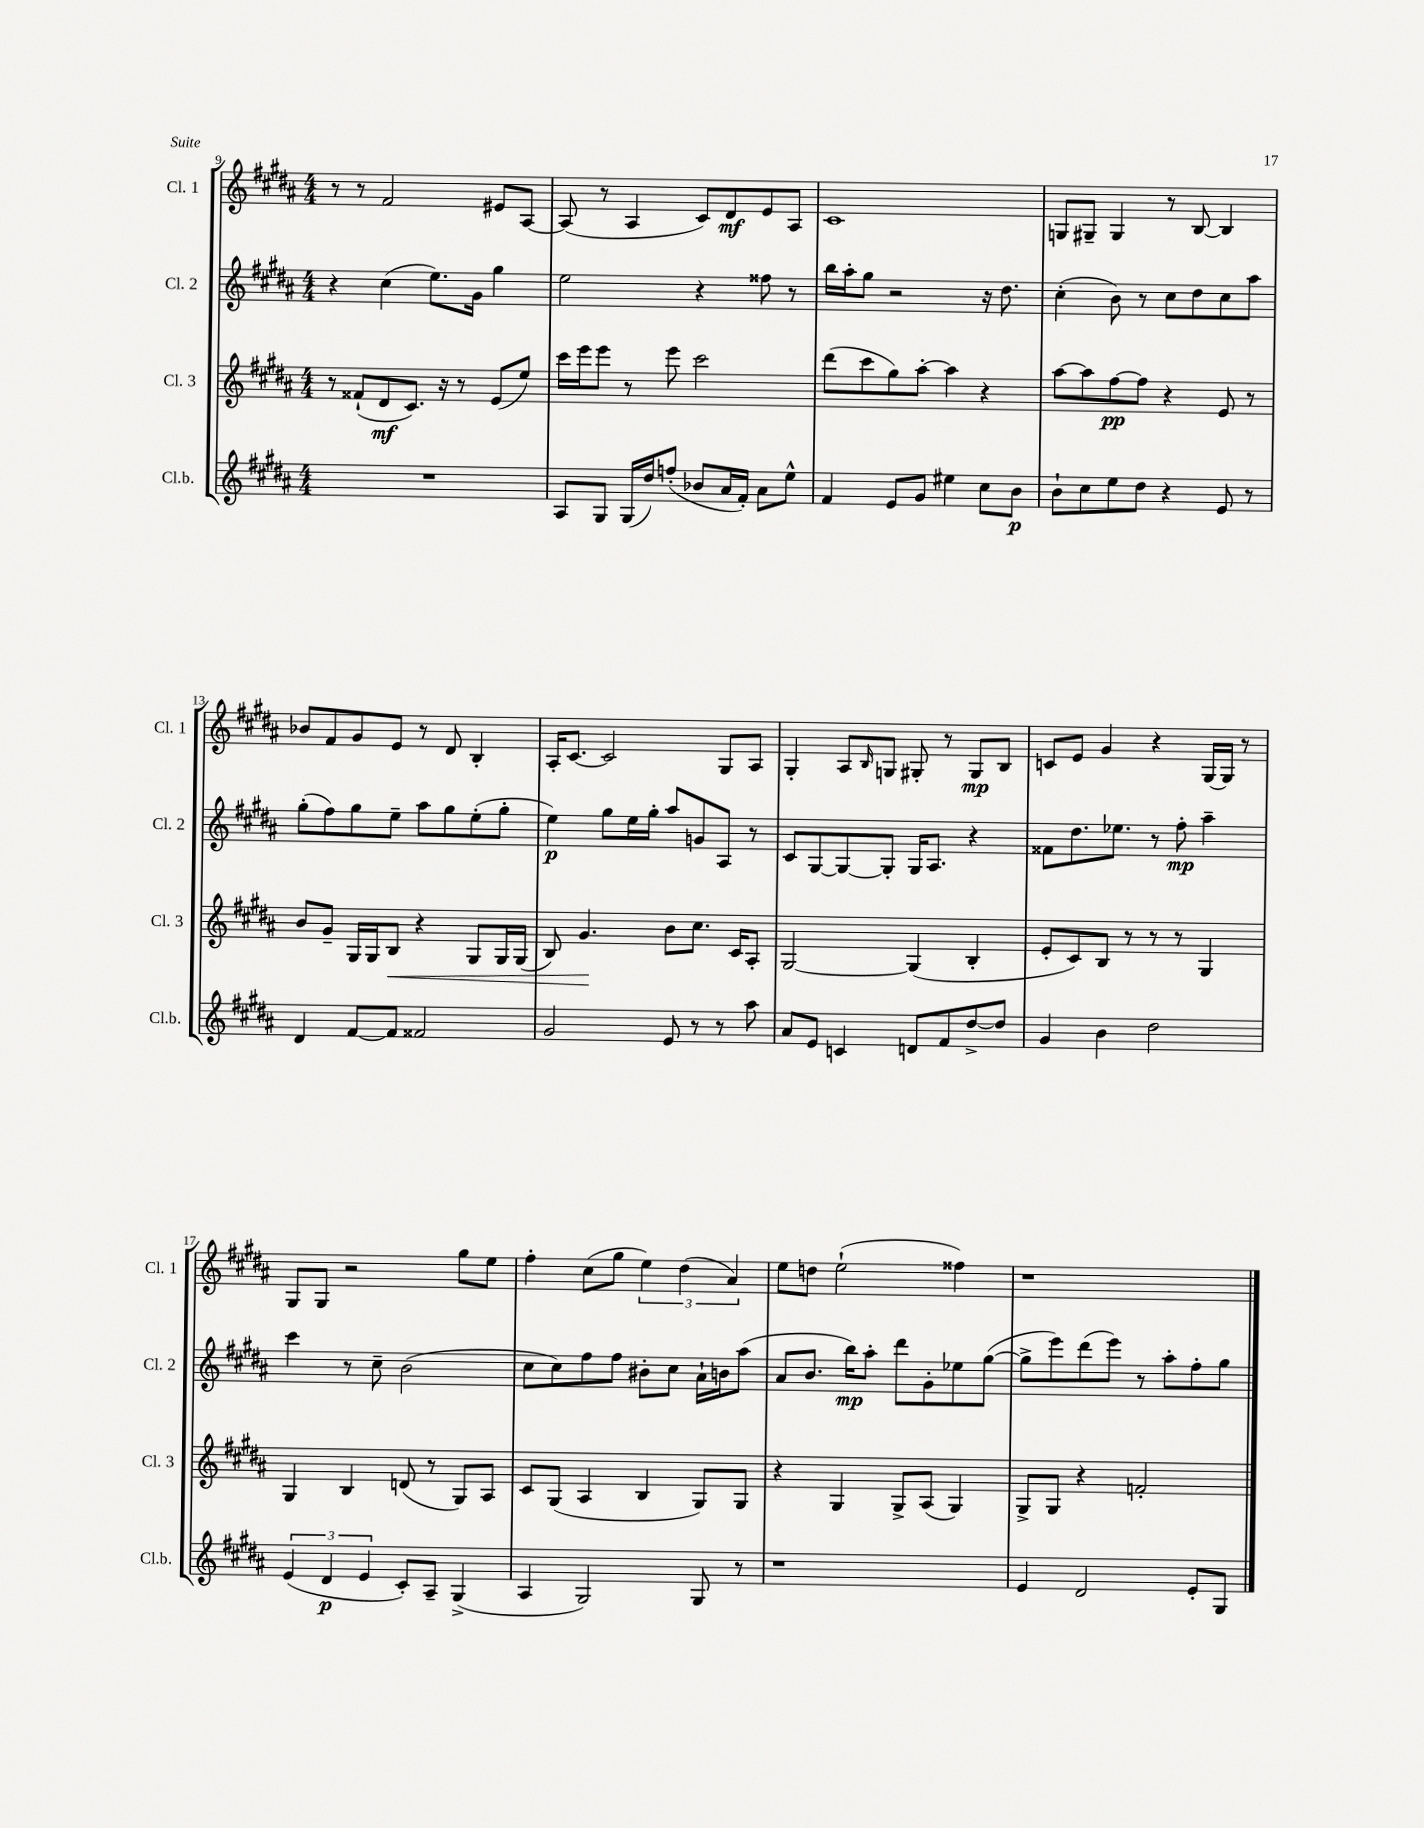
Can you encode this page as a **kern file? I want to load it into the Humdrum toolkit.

**kern	**dynam	**kern	**dynam	**kern	**dynam	**kern	**dynam
*part4	*part4	*part3	*part3	*part2	*part2	*part1	*part1
*staff4	*staff4	*staff3	*staff3	*staff2	*staff2	*staff1	*staff1
*I"Cl.b.	*	*I"Cl. 3	*	*I"Cl. 2	*	*I"Cl. 1	*
*I'Cl.b.	*	*I'Cl. 3	*	*I'Cl. 2	*	*I'Cl. 1	*
*clefG2	*	*clefG2	*	*clefG2	*	*clefG2	*
*k[f#c#g#d#a#]	*	*k[f#c#g#d#a#]	*	*k[f#c#g#d#a#]	*	*k[f#c#g#d#a#]	*
*M4/4	*	*M4/4	*	*M4/4	*	*M4/4	*
=9	=9	=9	=9	=9	=9	=9	=9
1r	.	8r	.	4r	.	8r	.
.	.	(8f##X`/L	.	.	.	8r	.
.	.	8d#/	mf	(4cc#\	.	2f#/	.
.	.	8.c#/J)	.	.	.	.	.
.	.	.	.	8.ee\L)	.	.	.
.	.	16r	.	.	.	.	.
.	.	8r	.	.	.	.	.
.	.	.	.	16g#\Jk	.	.	.
.	.	(8e/L	.	4gg#\	.	8e#X/L	.
.	.	8ee/J)	.	.	.	[8A#/J	.
=10	=10	=10	=10	=10	=10	=10	=10
8A#/L	.	16ccc#\LL	.	2ee\	.	(8A#/]	.
.	.	16eee\J	.	.	.	.	.
8G#/J	.	8eee\J	.	.	.	8r	.
(16G#/LL	.	8r	.	.	.	4A#/	.
16dd#/J)	.	.	.	.	.	.	.
(8ffn'/J	.	8eee\	.	.	.	.	.
8b-X/L	.	2ccc#\	.	4r	.	8c#/L)	.
16a#/L	.	.	.	.	.	8d#/	mf
16f#'/JJ)	.	.	.	.	.	.	.
8a#\L	.	.	.	8ff##X\	.	8e/	.
8ee^^\J	.	.	.	8r	.	8A#/J	.
=11	=11	=11	=11	=11	=11	=11	=11
4f#/	.	(8ddd#\L	.	16bb\LL	.	1c#	.
.	.	.	.	16aa#'\J	.	.	.
.	.	8ccc#\	.	8gg#\J	.	.	.
8e/L	.	8gg#\)	.	2r	.	.	.
8g#/J	.	[8aa#'\J	.	.	.	.	.
4ee#X\	.	4aa#\]	.	.	.	.	.
8cc#\L	.	4r	.	16r	.	.	.
.	.	.	.	8.dd#\	.	.	.
8b\J	p	.	.	.	.	.	.
=12	=12	=12	=12	=12	=12	=12	=12
8b`\L	.	[8aa#\L	.	(4cc#'\	.	8Gn/L	.
8cc#\	.	8aa#\]	.	.	.	8G#X~/J	.
8ee\	.	[8ff#\	pp	8b\)	.	4G#/	.
8dd#\J	.	8ff#\J]	.	8r	.	.	.
4r	.	4r	.	8cc#\L	.	8r	.
.	.	.	.	8dd#\	.	[8B/	.
8e/	.	8e/	.	8cc#\	.	4B/]	.
8r	.	8r	.	8aa#\J	.	.	.
!!LO:LB:g=z
=13	=13	=13	=13	=13	=13	=13	=13
4d#/	.	8b/L	.	(8gg#'\L	.	8b-X/L	.
.	.	8g#~/J	.	8ff#\)	.	8f#/	.
[8f#/L	.	16G#/LL	.	8gg#\	.	8g#/	.
.	.	16G#/J	.	.	.	.	.
!	!	!	!LO:HP:b	!	!	!	!
8f#/J]	.	8B/J	<	8ee~\J	.	8e/J	.
2f##X/	.	4r	.	8aa#\L	.	8r	.
.	.	.	.	8gg#\	.	8d#/	.
.	.	8G#/L	.	(8ee'\	.	4B'/	.
.	.	16G#/L	.	8gg#'\J	.	.	.
.	.	(16G#/JJ	.	.	.	.	.
=14	=14	=14	=14	=14	=14	=14	=14
2g#/	.	8B/)	.	4ee\)	p	16A#'/KL	.
.	.	.	.	.	.	[8.c#/J	.
.	.	4.g#/	.	.	.	.	.
.	.	.	.	8gg#\L	.	2c#/]	.
.	.	.	.	16ee\L	.	.	.
.	.	.	.	16gg#'\JJ	.	.	.
8e/	.	8b\L	[	8aa#/L	.	.	.
8r	.	8.cc#\J	.	8gn/	.	.	.
8r	.	.	.	8A#/J	.	8G#/L	.
.	.	16c#/KL	.	.	.	.	.
8aa#\	.	8A#'/J	.	8r	.	8A#/J	.
=15	=15	=15	=15	=15	=15	=15	=15
8a#/L	.	[2G#/	.	8c#/L	.	4G#'/	.
8e/J	.	.	.	[8G#/	.	.	.
4cn/	.	.	.	8G#/_	.	8A#/L	.
.	.	.	.	.	.	16qqB/	.
.	.	.	.	8G#'/J]	.	8Gn/J	.
8dn/L	.	(4G#/]	.	16G#/KL	.	8G#X'/	.
.	.	.	.	8.A#/J	.	.	.
8f#/	.	.	.	.	.	8r	.
[8dd#^/	.	4B'/	.	4r	.	8G#/L	mp
8dd#/J]	.	.	.	.	.	8B/J	.
=16	=16	=16	=16	=16	=16	=16	=16
4g#/	.	8e'/L	.	8f##X\L	.	8cn/L	.
.	.	8c#/)	.	8.dd#\	.	8e/J	.
4b\	.	8B/J	.	.	.	4g#/	.
.	.	.	.	8.ee-X\J	.	.	.
.	.	8r	.	.	.	.	.
2dd#\	.	8r	.	8r	.	4r	.
.	.	8r	.	8ff#'\	mp	.	.
.	.	4G#/	.	4aa#~\	.	[16G#/LL	.
.	.	.	.	.	.	16G#/JJ]	.
.	.	.	.	.	.	8r	.
!!LO:LB:g=z
=17	=17	=17	=17	=17	=17	=17	=17
(6e/	.	4G#/	.	4ccc#\	.	8G#/L	.
.	.	.	.	.	.	8G#/J	.
6d#/	p	.	.	.	.	.	.
.	.	4B/	.	8r	.	2r	.
6e/	.	.	.	.	.	.	.
.	.	.	.	8cc#~\	.	.	.
8c#'/L)	.	(8dn/	.	(2b\	.	.	.
8A#~/J	.	8r	.	.	.	.	.
(4G#^/	.	8G#/L)	.	.	.	8gg#\L	.
.	.	8A#/J	.	.	.	8ee\J	.
=18	=18	=18	=18	=18	=18	=18	=18
4A#/	.	8c#/L	.	8cc#\L	.	4ff#'\	.
.	.	(8G#/J	.	8cc#\)	.	.	.
2G#/)	.	4A#/	.	8ff#\	.	(8cc#\L	.
.	.	.	.	8ff#\J	.	8gg#\J	.
.	.	4B/	.	8b#X'\L	.	6ee\)	.
.	.	.	.	8cc#\J	.	.	.
.	.	.	.	.	.	(6dd#\	.
8G#/	.	8G#/L)	.	16a#`\LL	.	.	.
.	.	.	.	16bn\J	.	.	.
.	.	.	.	.	.	6a#/)	.
8r	.	8G#/J	.	(8aa#\J	.	.	.
=19	=19	=19	=19	=19	=19	=19	=19
1r	.	4r	.	8a#/L	.	8ee\L	.
.	.	.	.	8.b/J	.	8ddn\J	.
.	.	4G#/	.	.	.	(2ee`\	.
.	.	.	.	16bb\KL)	mp	.	.
.	.	.	.	8aa#'\J	.	.	.
.	.	8G#^/L	.	8ddd#\L	.	.	.
.	.	(8A#/J	.	8g#'\	.	.	.
.	.	4G#/)	.	8ee-X\	.	4ff##X\)	.
.	.	.	.	([8gg#\J	.	.	.
=20	=20	=20	=20	=20	=20	=20	=20
4e/	.	8G#^/L	.	8gg#^\L]	.	1r	.
.	.	8G#/J	.	8eee\)	.	.	.
2d#/	.	4r	.	(8ddd#\	.	.	.
.	.	.	.	8eee\J)	.	.	.
.	.	2fn'/	.	8r	.	.	.
.	.	.	.	8aa#'\L	.	.	.
8e'/L	.	.	.	8ff#'\	.	.	.
8G#/J	.	.	.	8gg#\J	.	.	.
==	==	==	==	==	==	==	==
*-	*-	*-	*-	*-	*-	*-	*-
